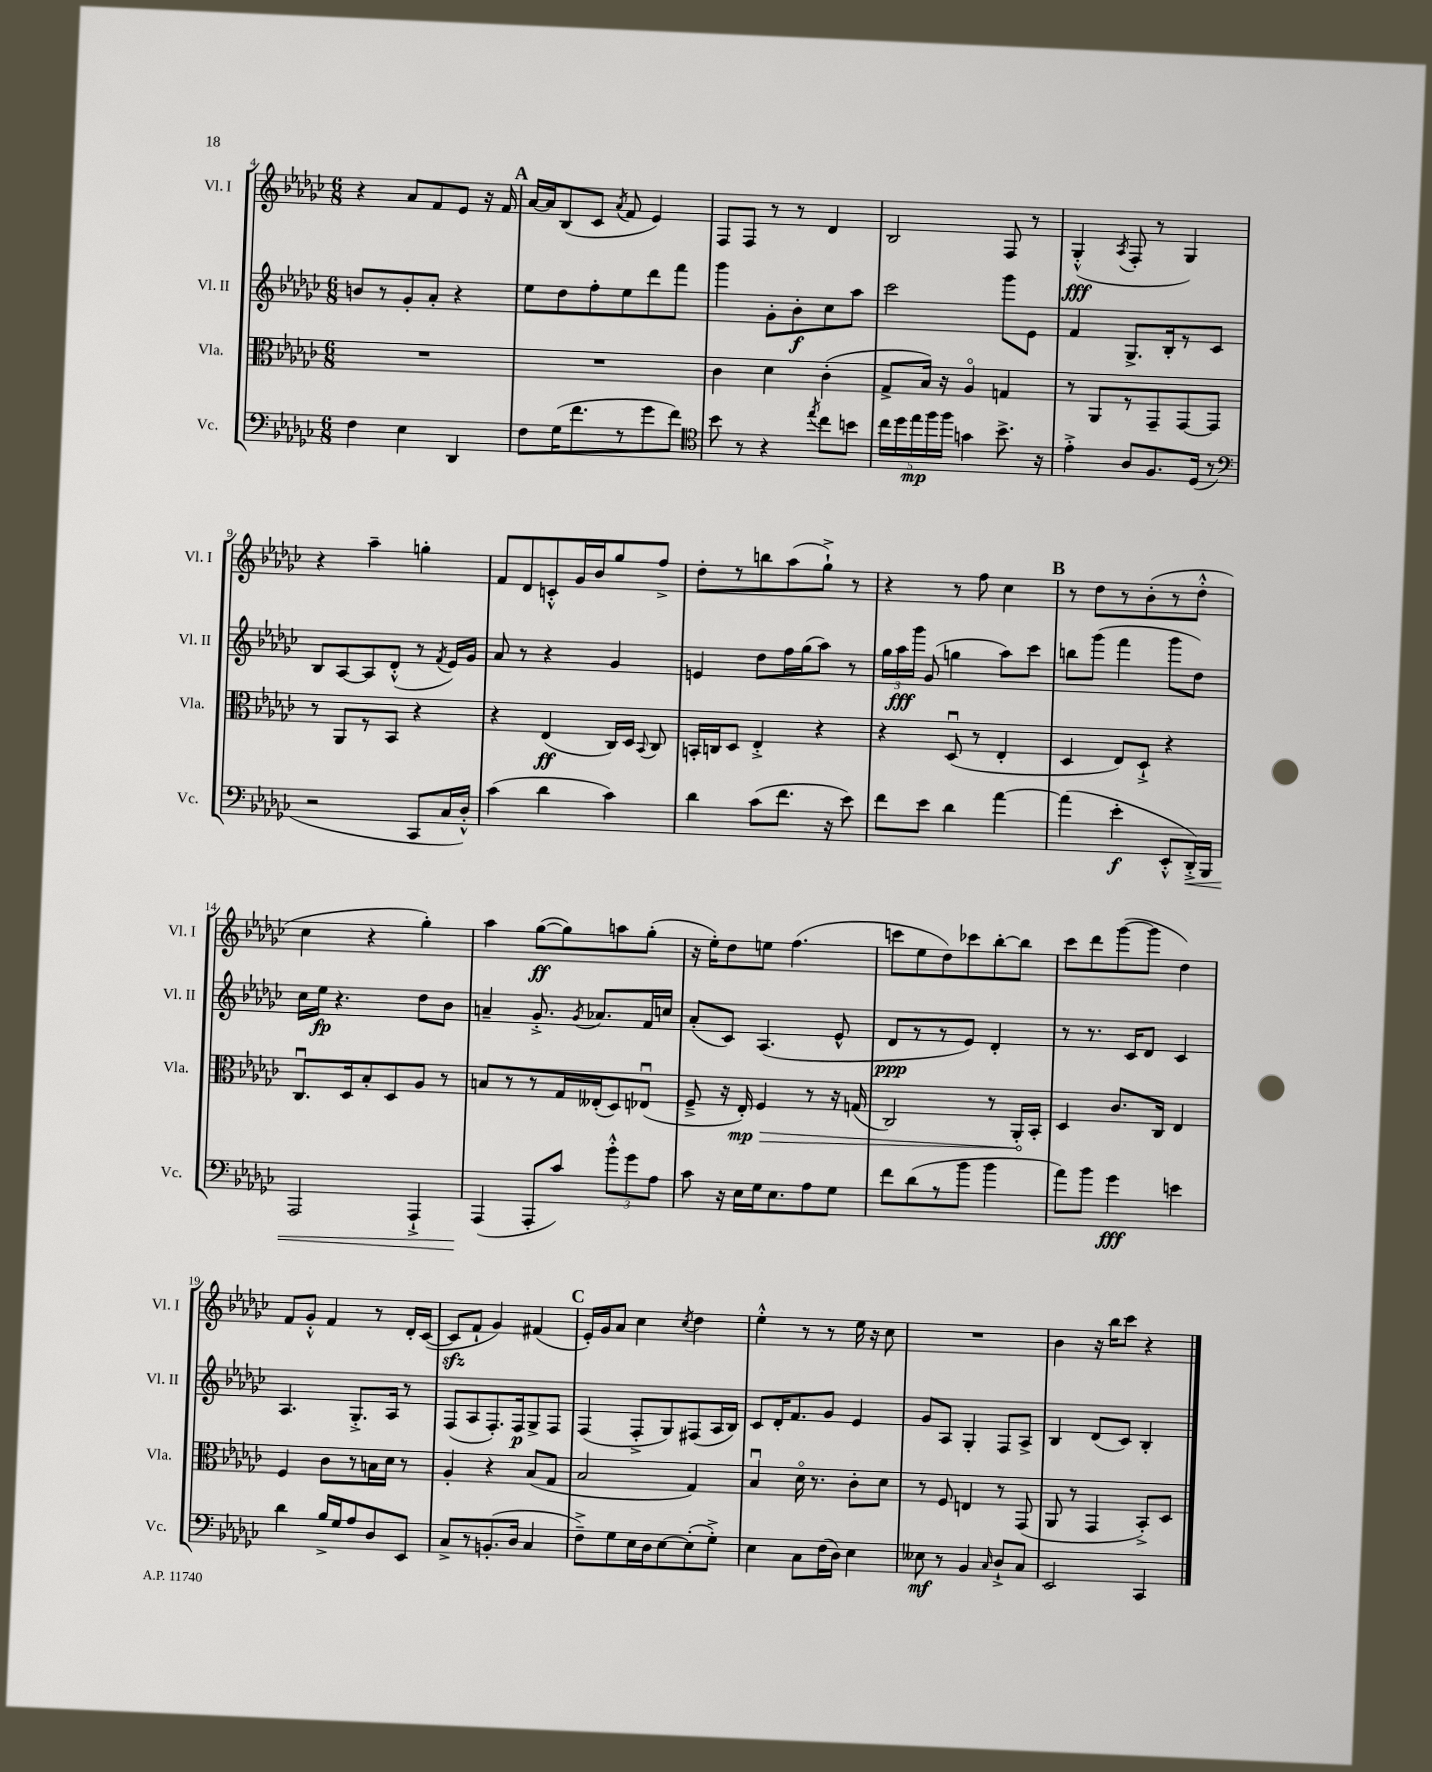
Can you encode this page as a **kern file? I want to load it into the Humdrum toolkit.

**kern	**dynam	**kern	**dynam	**kern	**dynam	**kern	**dynam
*part4	*part4	*part3	*part3	*part2	*part2	*part1	*part1
*staff4	*staff4	*staff3	*staff3	*staff2	*staff2	*staff1	*staff1
*I"Vc.	*	*I"Vla.	*	*I"Vl. II	*	*I"Vl. I	*
*I'Vc.	*	*I'Vla.	*	*I'Vl. II	*	*I'Vl. I	*
*clefF4	*	*clefC3	*	*clefG2	*	*clefG2	*
*k[b-e-a-d-g-c-]	*	*k[b-e-a-d-g-c-]	*	*k[b-e-a-d-g-c-]	*	*k[b-e-a-d-g-c-]	*
*M6/8	*	*M6/8	*	*M6/8	*	*M6/8	*
=4	=4	=4	=4	=4	=4	=4	=4
4F\	.	2.r	.	8bn/L	.	4r	.
.	.	.	.	8r	.	.	.
4E-\	.	.	.	8g-'/	.	8a-/L	.
.	.	.	.	8a-'/J	.	8f/	.
4DD-/	.	.	.	4r	.	8e-/J	.
.	.	.	.	.	.	16r	.
.	.	.	.	.	.	16f/	.
!!LO:REH:place=s1:t=A
=5	=5	=5	=5	=5	=5	=5	=5
8F\L	.	2.r	.	8ee-\L	.	[16a-/LL	.
.	.	.	.	.	.	16a-/J]	.
(16G-\K	.	.	.	8dd-\	.	(8B-/	.
8.f\	.	.	.	.	.	.	.
.	.	.	.	8ff'\	.	8c-/J	.
.	.	.	.	.	.	8qa-/	.
8r	.	.	.	8ee-\	.	8f/	.
8g-\	.	.	.	8ddd-\	.	4e-/)	.
8f\J)	.	.	.	8fff\J	.	.	.
=6	=6	=6	=6	=6	=6	=6	=6
*clefC4	*	*	*	*	*	*	*
8b-\	.	4c-\	.	4ggg-\	.	8F/L	.
8r	.	.	.	.	.	8F/J	.
4r	.	4d-\	.	8g-'\L	.	8r	.
.	.	.	.	8b-'\	f	8r	.
8qee-/	.	.	.	.	.	.	.
8cc-\L	.	(4c-'\	.	8cc-\	.	4d-/	.
8bn\J	.	.	.	8aa-\J	.	.	.
=7	=7	=7	=7	=7	=7	=7	=7
20cc-\LL	.	8G-^/L	.	2ccc-\	.	2B-/	.
20dd-\	.	.	.	.	.	.	.
20ee-\	mp	.	.	.	.	.	.
.	.	16B-/Jk)	.	.	.	.	.
20ff\	.	.	.	.	.	.	.
.	.	16r	.	.	.	.	.
20ff\JJ	.	.	.	.	.	.	.
4gn\	.	4A-/	.	.	.	.	.
8.b-^\	.	4Gn/	.	8ggg-\L	.	8F/	.
.	.	.	.	8e-\J	.	8r	.
16r	.	.	.	.	.	.	.
=8	=8	=8	=8	=8	=8	=8	=8
4e-'^\	.	8r	.	4f/	.	(4G-'^^/	fff
.	.	8AA-/L	.	.	.	.	.
.	.	.	.	.	.	8qA-/	.
8A-/L	.	8r	.	8.G-^/L	.	8F'/	.
8.F/	.	8GG-~/	.	.	.	8r	.
.	.	.	.	16B-'/k	.	.	.
.	.	[8GG-/	.	8r	.	4G-/)	.
(16D-/Jk	.	.	.	.	.	.	.
8r	.	8GG-/J]	.	8c-/J	.	.	.
!!LO:LB:g=z
=9	=9	=9	=9	=9	=9	=9	=9
*clefF4	*	*	*	*	*	*	*
2r	.	8r	.	8B-/L	.	4r	.
.	.	8AA-/L	.	[8A-/	.	.	.
.	.	8r	.	8A-/]	.	4aa-~\	.
.	.	8BB-/J	.	(8d-'^^/J	.	.	.
8CC-/L	.	4r	.	8r	.	4ggn'\	.
.	.	.	.	8qf/	.	.	.
16C-/L	.	.	.	16e-/LL)	.	.	.
16D-'^^/JJ)	.	.	.	16g-/JJ	.	.	.
=10	=10	=10	=10	=10	=10	=10	=10
(4c-\	.	4r	.	8a-/	.	8f/L	.
.	.	.	.	8r	.	8d-/	.
4d-\	.	(4E-/	ff	4r	.	8cn'^^/	.
.	.	.	.	.	.	16g-/L	.
.	.	.	.	.	.	16b-/J	.
4c-\)	.	16C-/LL)	.	4g-/	.	8gg-/	.
.	.	16D-/JJ	.	.	.	.	.
.	.	8qqBB-/	.	.	.	.	.
.	.	8C-/	.	.	.	8ff^/J	.
=11	=11	=11	=11	=11	=11	=11	=11
4d-\	.	16BBn'/LL	.	4en/	.	8dd-'\L	.
.	.	16Cn/J	.	.	.	.	.
.	.	8D-/J	.	.	.	8r	.
(8c-\L	.	4E-'^/	.	8dd-\L	.	8bbn\	.
8.f\J	.	.	.	16ff\L	.	(8aa-\	.
.	.	.	.	(16gg-\J	.	.	.
.	.	4r	.	8aa-\J)	.	8gg-`^\J)	.
16r	.	.	.	.	.	.	.
8e-\)	.	.	.	8r	.	8r	.
=12	=12	=12	=12	=12	=12	=12	=12
8f\L	.	4r	.	24gg-\LL	.	4r	.
.	.	.	.	24aa-\	fff	.	.
.	.	.	.	24ggg-\JJ	.	.	.
8e-\J	.	.	.	(8g-/	.	.	.
4d-\	.	(8D-u/	.	4ggn\	.	8r	.
.	.	8r	.	.	.	8ff\	.
[4a-\	.	4E-'/	.	8aa-\L)	.	4cc-\	.
.	.	.	.	8ccc-\J	.	.	.
!!LO:REH:place=s1:t=B
=13	=13	=13	=13	=13	=13	=13	=13
(4a-\]	.	4D-/	.	8bbn\L	.	8r	.
.	.	.	.	(8ggg-\J	.	8dd-\L	.
4e-'\	f	8E-/L)	.	4fff\	.	8r	.
.	.	8D-`^/J	.	.	.	(8b-'\	.
8EE-'^^/L	.	4r	.	8ggg-\L	.	8r	.
!	!LO:HP:b	!	!	!	!	!	!
16DD-'^/L)	<	.	.	8dd-\J)	.	8dd-'^^\J	.
16BBB-/JJ	.	.	.	.	.	.	.
!!LO:LB:g=z
=14	=14	=14	=14	=14	=14	=14	=14
2AAA-/	.	8.C-u/L	.	16cc-\LL	.	4cc-\	.
.	.	.	.	16ee-\JJ	fp	.	.
.	.	.	.	4.r	.	.	.
.	.	16D-/k	.	.	.	.	.
.	.	8B-'/	.	.	.	4r	.
.	.	8D-/	.	.	.	.	.
4AAA-`^/	.	8A-/J	.	8dd-\L	.	4gg-'\)	.
.	.	8r	.	8b-\J	.	.	.
=15	=15	=15	=15	=15	=15	=15	=15
(4AAA-/	.	8Bn/L	.	4an~/	.	4aa-\	.
.	.	8r	.	.	.	.	.
8AAA-'/L	[	8r	.	8.g-'^/	.	([8gg-\L	ff
8c-/J)	.	16G-/L	.	.	.	8gg-\])	.
.	.	.	.	8qg-/	.	.	.
.	.	(16E--X'/J	.	8.a-X/L	.	.	.
12b-'^^\L	.	8D-/)	.	.	.	8aan\	.
12g-\	.	.	.	.	.	.	.
.	.	(8E-Xu/J	.	16f/L	.	(8gg-'\J	.
12A-\J	.	.	.	.	.	.	.
.	.	.	.	16ccn/JJ	.	.	.
=16	=16	=16	=16	=16	=16	=16	=16
8c-\	.	8F~^/	.	(8a-'/L	.	16r	.
.	.	.	.	.	.	16ee-'\KL)	.
16r	.	16r	.	8c-/J)	.	8dd-\	.
!	!	!	!LO:HP:b	!	!	!	!
16E-\LL	.	16E-'/)	> mp	.	.	.	.
16G-\J	.	4F/	.	(4.A-/	.	8een\J	.
8.E-\	.	.	.	.	.	.	.
.	.	.	.	.	.	(4.ff\	.
8A-\	.	8r	.	.	.	.	.
8G-\J	.	16r	.	8e-^^/	.	.	.
.	.	(16Gn/	.	.	.	.	.
=17	=17	=17	=17	=17	=17	=17	=17
8f\L	.	2C-/)	.	8d-/L	ppp	8cccn\L	.
(8d-\	.	.	.	8r	.	8ee-\	.
8r	.	.	.	8r	.	8dd-\)	.
8b-\J	.	.	.	8e-/J)	.	8ccc-X\	.
4b-\	.	8r	.	4d-'/	.	[8bb-'\	.
.	.	16AA-'/LL	.	.	.	8bb-\J]	.
.	.	16BB-'/JJ	]	.	.	.	.
=18	=18	=18	=18	=18	=18	=18	=18
8a-\L)	.	4D-/	.	8r	.	8ccc-\L	.
8b-\J	.	.	.	8.r	.	8ddd-\	.
4g-\	fff	8.c-/L	.	.	.	([8ggg-\	.
.	.	.	.	16c-/KL	.	.	.
.	.	.	.	8d-/J	.	8ggg-\J]	.
.	.	16C-/Jk	.	.	.	.	.
4en\	.	4E-/	.	4c-/	.	4dd-\)	.
!!LO:LB:g=z
=19	=19	=19	=19	=19	=19	=19	=19
4d-\	.	4F/	.	4.A-/	.	8f/L	.
.	.	.	.	.	.	8g-'^^/J	.
16B-^/LL	.	8c-\L	.	.	.	4f/	.
16G-/J	.	.	.	.	.	.	.
8A-/	.	8r	.	8.G-'^/L	.	.	.
8D-/	.	16Bn\L	.	.	.	8r	.
.	.	16d-\JJ	.	16A-/Jk	.	.	.
8EE-/J	.	8r	.	8r	.	16d-'/LL	.
.	.	.	.	.	.	([16c-/JJ	.
=20	=20	=20	=20	=20	=20	=20	=20
8C-^/L	.	4A-'/	.	(8F/L	.	8c-zz/L]	.
8r	.	.	.	8A-/	.	8f`/J	.
(8.BBn'/	.	4r	.	8.F'/)	.	4g-/)	.
16D-/Jk	.	.	.	16F/k	p	.	.
4C-/	.	(8B-/L	.	8G-^/	.	(4f#X/	.
.	.	8G-/J	.	8F/J	.	.	.
!!LO:REH:place=s1:t=C
=21	=21	=21	=21	=21	=21	=21	=21
8F~^\L)	.	2B-/	.	(4F/	.	16e-'/LL)	.
.	.	.	.	.	.	16g-/J	.
8G-\	.	.	.	.	.	8a-/J	.
16E-\L	.	.	.	8F'^/L	.	4cc-\	.
16D-\J	.	.	.	.	.	.	.
[8E-\	.	.	.	8G-/)	.	.	.
.	.	.	.	.	.	8qcc-/	.
(8E-'\]	.	4G-/)	.	(8F#X/	.	4dd-\	.
8G-'^\J)	.	.	.	16A-/L	.	.	.
.	.	.	.	16B-/JJ)	.	.	.
=22	=22	=22	=22	=22	=22	=22	=22
4E-\	.	4B-u/	.	8c-/L	.	4ee-'^^\	.
.	.	.	.	16d-'/K	.	.	.
.	.	.	.	8.f/	.	.	.
8C-\L	.	16d-\	.	.	.	8r	.
.	.	8.r	.	.	.	.	.
(16F\L	.	.	.	8g-/J	.	8r	.
16D-\JJ)	.	.	.	.	.	.	.
4E-\	.	8c-'\L	.	4e-/	.	16ee-\	.
.	.	.	.	.	.	16r	.
.	.	8d-\J	.	.	.	8cc-\	.
=23	=23	=23	=23	=23	=23	=23	=23
8E--X\	mf	8r	.	8g-/L	.	2.r	.
8r	.	8F/	.	8A-/J	.	.	.
4BB-/	.	4En/	.	4G-'/	.	.	.
16qqC-/	.	.	.	.	.	.	.
8D-`^/L	.	8r	.	8F/L	.	.	.
8C-/J	.	(8GG-/	.	8A-^/J	.	.	.
=24	=24	=24	=24	=24	=24	=24	=24
2EE-/	.	8AA-/	.	4B-/	.	4b-\	.
.	.	8r	.	.	.	.	.
.	.	4GG-/	.	(8d-/L	.	16r	.
.	.	.	.	.	.	16bb-\KL	.
.	.	.	.	8c-/J)	.	8ccc-\J	.
4CC-/	.	8BB-'^/L)	.	4B-'/	.	4r	.
.	.	8D-/J	.	.	.	.	.
==	==	==	==	==	==	==	==
*-	*-	*-	*-	*-	*-	*-	*-
